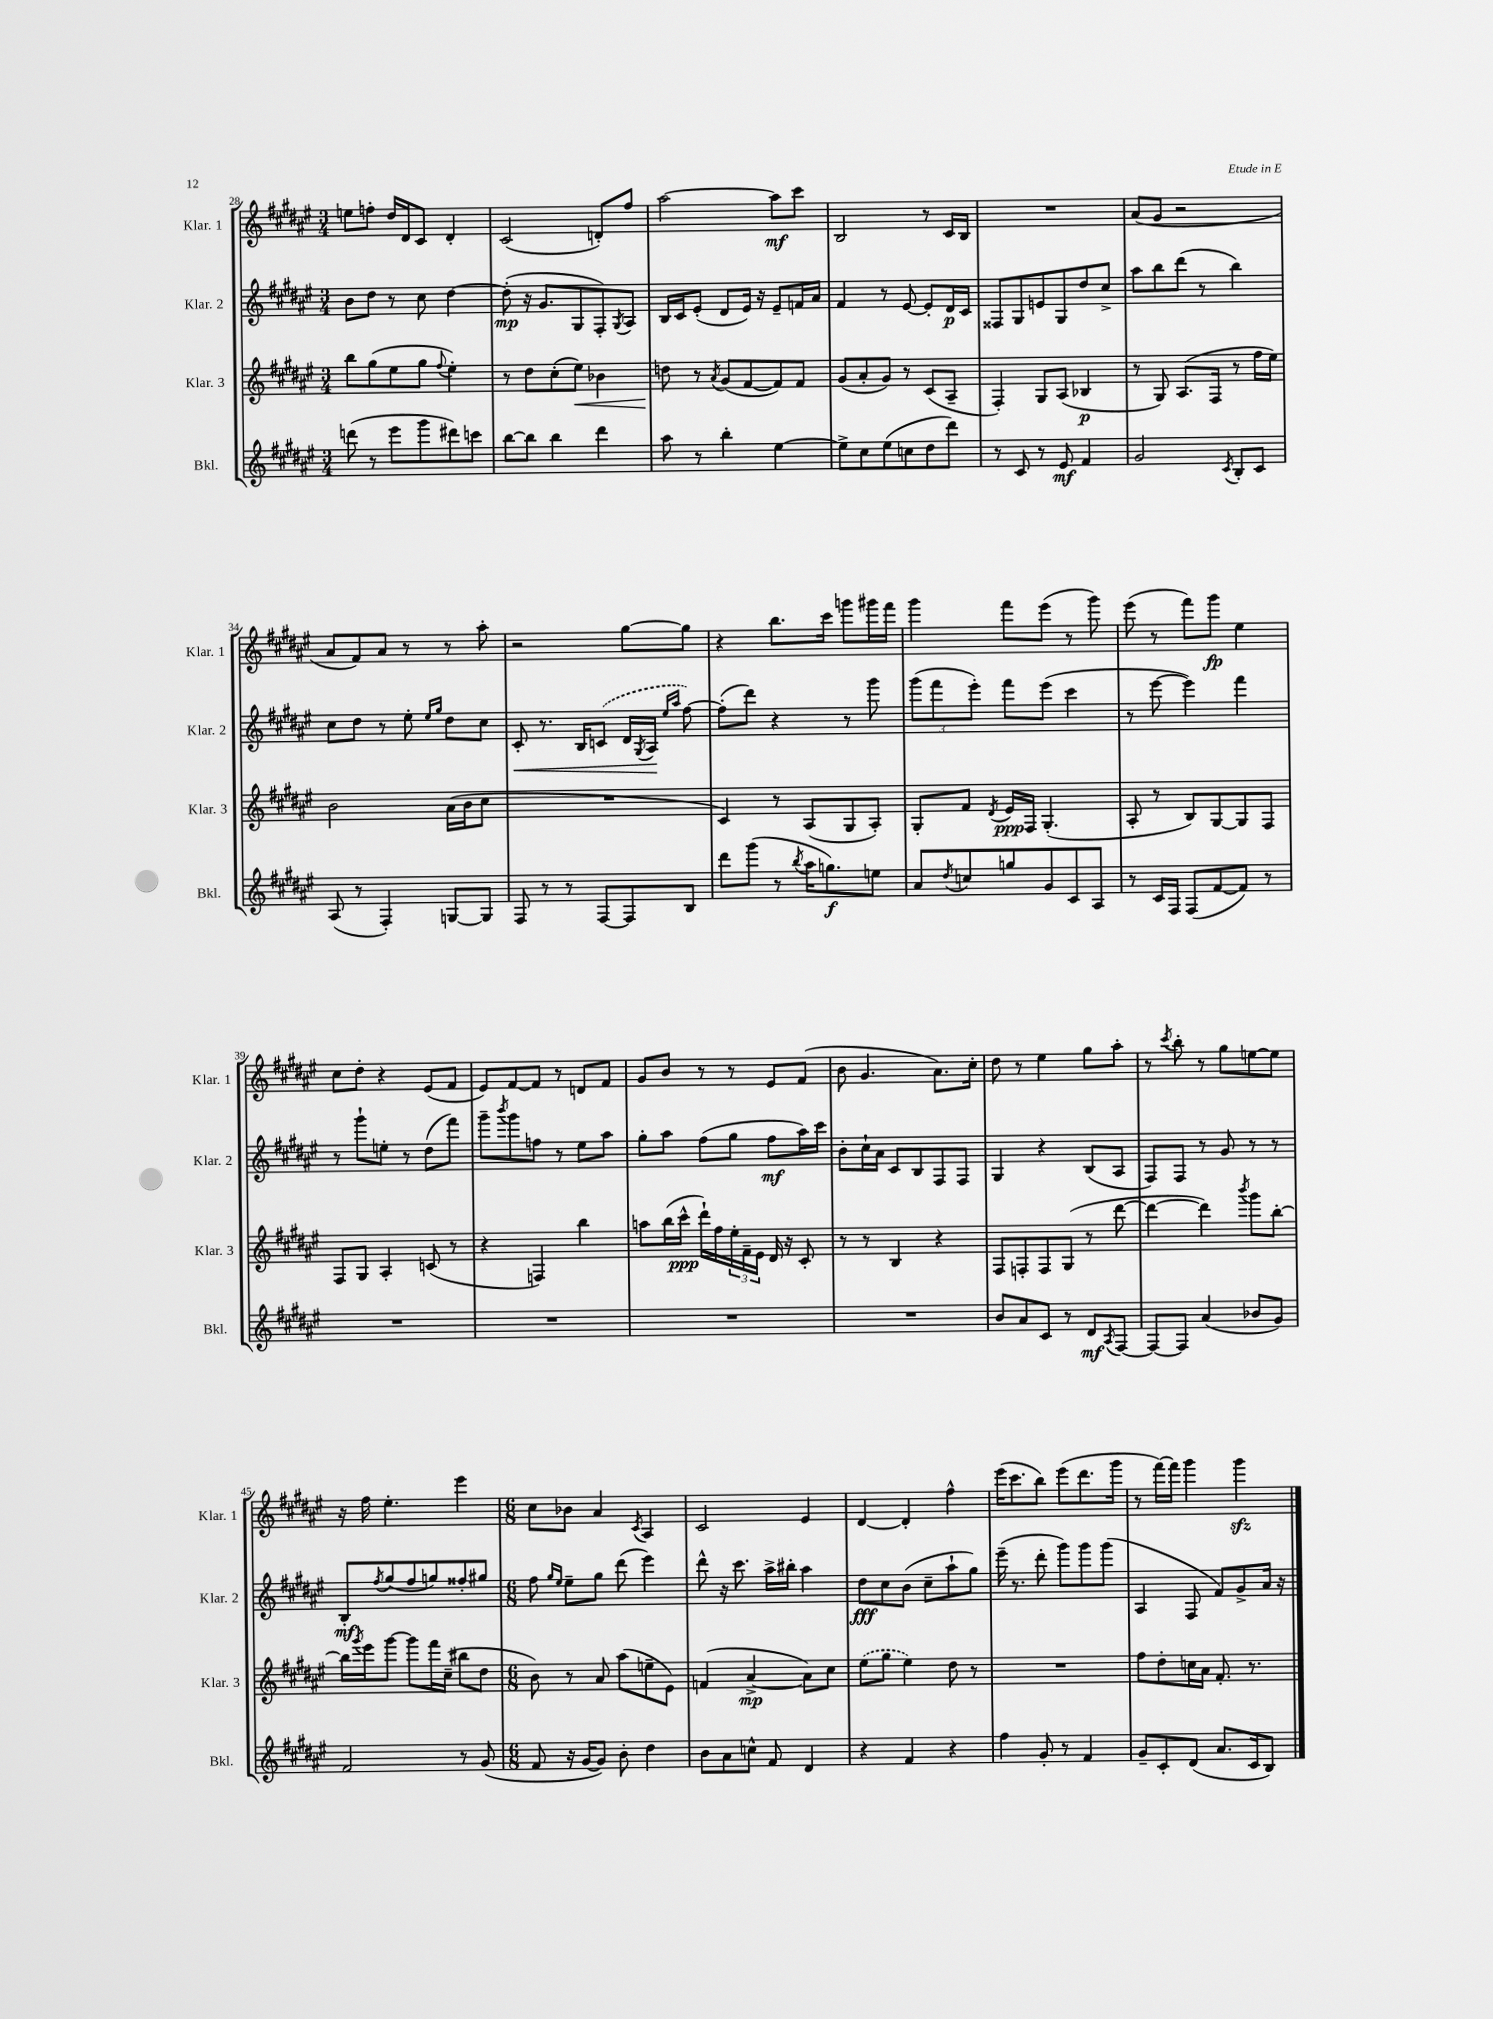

**kern	**dynam	**kern	**dynam	**kern	**dynam	**kern	**dynam
*part4	*part4	*part3	*part3	*part2	*part2	*part1	*part1
*staff4	*staff4	*staff3	*staff3	*staff2	*staff2	*staff1	*staff1
*I"Bkl.	*	*I"Klar. 3	*	*I"Klar. 2	*	*I"Klar. 1	*
*I'Bkl.	*	*I'Klar. 3	*	*I'Klar. 2	*	*I'Klar. 1	*
*clefG2	*	*clefG2	*	*clefG2	*	*clefG2	*
*k[f#c#g#d#a#e#]	*	*k[f#c#g#d#a#e#]	*	*k[f#c#g#d#a#e#]	*	*k[f#c#g#d#a#e#]	*
*M3/4	*	*M3/4	*	*M3/4	*	*M3/4	*
=28	=28	=28	=28	=28	=28	=28	=28
(8dddn\	.	8bb\L	.	8b\L	.	8een\L	.
8r	.	(8gg#\	.	8dd#\J	.	8ffn'\J	.
8eee#\L	.	8ee#\	.	8r	.	16dd#/LL	.
.	.	.	.	.	.	16d#/J	.
8ggg#\	.	8gg#\J	.	8cc#\	.	8c#/J	.
.	.	8qqff#/	.	.	.	.	.
8ddd#X\)	.	4ee#'\)	.	[4dd#\	.	4d#'/	.
8cccn\J	.	.	.	.	.	.	.
=29	=29	=29	=29	=29	=29	=29	=29
[8bb\L	.	8r	.	(8dd#'\]	mp	(2c#/	.
8bb\J]	.	8dd#\L	.	16r	.	.	.
.	.	.	.	8.g#/L	.	.	.
4bb\	.	(8cc#'\	.	.	.	.	.
!	!	!	!LO:HP:b	!	!	!	!
.	.	8ee#\J)	<	8G#/	.	.	.
4ddd#\	.	4b-X\	.	8F#'/)	.	8dn'/L)	.
.	.	.	.	8qG#/	.	.	.
.	.	.	.	8A#/J	.	8ff#/J	.
=30	=30	=30	=30	=30	=30	=30	=30
8aa#\	.	8ddn\	.	16B/LL	.	[2aa#\	.
.	.	.	.	16c#/J	.	.	.
8r	.	8r	[	(8e#'/J	.	.	.
.	.	8qa#/	.	.	.	.	.
4bb'\	.	(8g#/L	.	8d#/L	.	.	.
.	.	[8f#/	.	16e#/Jk)	.	.	.
.	.	.	.	16r	.	.	.
[4ee#\	.	8f#/])	.	8e#~/L	.	8aa#\L]	mf
.	.	8f#/J	.	16fn/L	.	8ccc#\J	.
.	.	.	.	16a#/JJ	.	.	.
=31	=31	=31	=31	=31	=31	=31	=31
8ee#^\L]	.	(8g#/L	.	4f#/	.	2B/	.
8cc#\	.	8a#'/	.	.	.	.	.
(8ee#\	.	8g#/J)	.	8r	.	.	.
8ccn\	.	8r	.	[8e#/	.	.	.
8dd#\	.	(8c#/L	.	8e#'/L]	.	8r	.
8ddd#\J)	.	8A#~/J	.	16d#/L	p	16c#/LL	.
.	.	.	.	16c#/JJ	.	16B/JJ	.
=32	=32	=32	=32	=32	=32	=32	=32
8r	.	4F#'/)	.	8F##X/L	.	2.r	.
8c#/	.	.	.	8G#/	.	.	.
8r	.	8G#/L	.	8en/	.	.	.
8e#/	mf	(8A#/J	.	8G#/	.	.	.
4f#/	.	4B-X/	p	8dd#/	.	.	.
.	.	.	.	8cc#^/J	.	.	.
=33	=33	=33	=33	=33	=33	=33	=33
2g#/	.	8r	.	8aa#\L	.	(8a#/L	.
.	.	8G#/)	.	8bb\	.	8g#/J	.
.	.	(8.A#/L	.	(8ddd#\J	.	2r	.
.	.	.	.	8r	.	.	.
.	.	16F#/Jk	.	.	.	.	.
8qc#/	.	.	.	.	.	.	.
8B'/L	.	8r	.	4bb\)	.	.	.
8c#/J	.	16ff#\LL	.	.	.	.	.
.	.	16ee#\JJ)	.	.	.	.	.
!!LO:LB:g=z
=34	=34	=34	=34	=34	=34	=34	=34
(8A#/	.	2b\	.	8cc#\L	.	8a#/L	.
8r	.	.	.	8dd#\J	.	8f#/)	.
4F#'/)	.	.	.	8r	.	8a#/J	.
.	.	.	.	8ee#'\	.	8r	.
.	.	.	.	16qqee#/LL	.	.	.
.	.	.	.	16qqgg#/JJ	.	.	.
[8Gn/L	.	(16a#\LL	.	8dd#\L	.	8r	.
.	.	16b\J	.	.	.	.	.
8G/J]	.	8cc#\J	.	8cc#\J	.	8aa#'\	.
=35	=35	=35	=35	=35	=35	=35	=35
!	!	!	!	!	!LO:HP:b	!	!
8F#/	.	2.r	.	8c#'/	<	2r	.
8r	.	.	.	8.r	.	.	.
8r	.	.	.	.	.	.	.
.	.	.	.	16B/KL	.	.	.
[8F#/L	.	.	.	(8cn/J	.	.	.
8F#/]	.	.	.	16d#/LL	.	[8gg#\L	.
.	.	.	.	8qG#/	.	.	.
.	.	.	.	16A#/JJ	.	.	.
.	.	.	.	16qqee#/LL	.	.	.
.	.	.	.	16qqaa#/JJ	.	.	.
8B/J	.	.	.	[8ff#\)	[	8gg#\J]	.
=36	=36	=36	=36	=36	=36	=36	=36
8ddd#\L	.	4c#/)	.	(8ff#'\L]	.	4r	.
(8ggg#\J	.	.	.	8ddd#\J)	.	.	.
8r	.	8r	.	4r	.	8.bb\L	.
8qbb/	.	.	.	.	.	.	.
16aa#\KL	.	(8A#/L	.	.	.	.	.
8.ggn\)	f	.	.	.	.	16ccc#\Jk	.
.	.	8G#/	.	8r	.	8gggn\L	.
8een\J	.	8A#'/J)	.	8ggg#\	.	16ggg#X\L	.
.	.	.	.	.	.	16fff#\JJ	.
=37	=37	=37	=37	=37	=37	=37	=37
8a#/L	.	8G#'/L	.	(12ggg#\L	.	4ggg#\	.
.	.	.	.	12fff#\	.	.	.
8qdd#/	.	.	.	.	.	.	.
8ccn/	.	8f#/J	.	.	.	.	.
.	.	.	.	12eee#'\J)	.	.	.
.	.	8qd#/	.	.	.	.	.
8ggn/	.	16e#/LL	ppp	8fff#\L	.	8fff#\L	.
.	.	16F#/JJ	.	.	.	.	.
8g#/	.	(4.G#'/	.	(8eee#\J	.	(8eee#\J	.
8c#/	.	.	.	4ccc#\	.	8r	.
8A#/J	.	.	.	.	.	8ggg#\)	.
=38	=38	=38	=38	=38	=38	=38	=38
8r	.	8A#'/	.	8r	.	(8eee#\	.
16c#/LL	.	8r	.	[8eee#\	.	8r	.
16F#/JJ	.	.	.	.	.	.	.
(8F#/L	.	8B/L)	.	4eee#\])	.	8fff#\L)	.
[8f#/	.	[8G#/	.	.	.	8ggg#\J	fp
8f#/J])	.	8G#/]	.	4fff#\	.	4ee#\	.
8r	.	8F#/J	.	.	.	.	.
!!LO:LB:g=z
=39	=39	=39	=39	=39	=39	=39	=39
2.r	.	8F#/L	.	8r	.	8cc#\L	.
.	.	8G#/J	.	8ggg#`\L	.	8dd#'\J	.
.	.	4A#'/	.	8een'\J	.	4r	.
.	.	.	.	8r	.	.	.
.	.	(8cn/	.	(8dd#\L	.	(8e#/L	.
.	.	8r	.	8fff#\J)	.	8f#/J	.
=40	=40	=40	=40	=40	=40	=40	=40
2.r	.	4r	.	8ggg#~\L	.	8e#/L)	.
.	.	.	.	8qbbb/	.	.	.
.	.	.	.	8ggg#\	.	[8f#/	.
.	.	4Fn/)	.	8ffn\J	.	8f#/J]	.
.	.	.	.	8r	.	8r	.
.	.	4bb\	.	8ee#\L	.	8dn/L	.
.	.	.	.	8aa#\J	.	8f#/J	.
=41	=41	=41	=41	=41	=41	=41	=41
2.r	.	8aan\L	.	8gg#'\L	.	8g#/L	.
.	.	(16bb\L	.	8aa#\J	.	8b/J	.
.	.	16ccc#^^\JJ	ppp	.	.	.	.
.	.	16ddd#`\LL)	.	(8ff#\L	.	8r	.
.	.	16ff#\	.	.	.	.	.
.	.	24ee#'\	.	8gg#\J	.	8r	.
.	.	24f#~\	.	.	.	.	.
.	.	24e#\JJ	.	.	.	.	.
.	.	16d#/	.	8ff#\L	mf	8e#/L	.
.	.	16r	.	.	.	.	.
.	.	8c#'/	.	16aa#\L)	.	(8f#/J	.
.	.	.	.	16ccc#\JJ	.	.	.
=42	=42	=42	=42	=42	=42	=42	=42
2.r	.	8r	.	8b'\L	.	8b\	.
.	.	8r	.	16cc#`\L	.	4.g#/	.
.	.	.	.	16a#\JJ	.	.	.
.	.	4B/	.	8c#/L	.	.	.
.	.	.	.	8B/	.	.	.
.	.	4r	.	8F#/	.	8.a#\L)	.
.	.	.	.	8F#/J	.	.	.
.	.	.	.	.	.	16cc#'\Jk	.
=43	=43	=43	=43	=43	=43	=43	=43
8b/L	.	8F#/L	.	4G#/	.	8dd#\	.
8a#/	.	8Fn'/	.	.	.	8r	.
8c#/J	.	8F/	.	4r	.	4ee#\	.
8r	.	(8G#/J	.	.	.	.	.
8d#/L	mf	8r	.	(8B/L	.	8gg#\L	.
8qA#/	.	.	.	.	.	.	.
[8F#/J	.	[8ddd#\	.	8A#/J	.	8aa#'\J	.
=44	=44	=44	=44	=44	=44	=44	=44
8F#/L_	.	4ddd#\_	.	8F#/L)	.	8r	.
.	.	.	.	.	.	8qccc#/	.
8F#/J]	.	.	.	8F#/J	.	8bb'\	.
(4a#/	.	4ddd#\])	.	8r	.	8r	.
.	.	.	.	8g#/	.	8gg#\L	.
.	.	8qbbb/	.	.	.	.	.
8b-X/L	.	8ggg#\L	.	8r	.	[8een\	.
8g#/J)	.	[8bb'\J	.	8r	.	8ee\J]	.
!!LO:LB:g=z
=45	=45	=45	=45	=45	=45	=45	=45
2f#/	.	16bb\LL]	.	8B'/L	mf	16r	.
.	.	8qggg#/	.	.	.	.	.
.	.	16eee#\J	.	.	.	16ff#\	.
.	.	.	.	8qff#/	.	.	.
.	.	[8ggg#\J	.	(8gg#/	.	4.ee#'\	.
.	.	8ggg#\L]	.	8ff#/	.	.	.
.	.	16fff#\L	.	8ggn/)	.	.	.
.	.	(16cc#~\JJ	.	.	.	.	.
8r	.	8bb#X\L	.	8ff##X'/	.	4eee#\	.
(8g#/	.	8dd#\J	.	8gg#X/J	.	.	.
=46	=46	=46	=46	=46	=46	=46	=46
*M6/8	*	*M6/8	*	*M6/8	*	*M6/8	*
8f#/	.	8b\)	.	8ff#\	.	8cc#\L	.
.	.	.	.	16qqgg#/LL	.	.	.
.	.	.	.	16qqee#/JJ	.	.	.
16r	.	8r	.	8ee#~\L	.	8b-X\J	.
[16g#/KL	.	.	.	.	.	.	.
8g#/J])	.	8a#/	.	8gg#\J	.	4a#/	.
8b'\	.	(8aa#\L	.	(8ddd#\	.	.	.
.	.	.	.	.	.	8qc#/	.
4dd#\	.	8een~\	.	4eee#\)	.	4A#/	.
.	.	8e#\J)	.	.	.	.	.
=47	=47	=47	=47	=47	=47	=47	=47
8b\L	.	(4fn/	.	8ddd#^^\	.	2c#/	.
8a#\	.	.	.	16r	.	.	.
.	.	.	.	8.ccc#\	.	.	.
8ccn^^\J	.	[4a#^/	mp	.	.	.	.
8f#/	.	.	.	16aa#^\LL	.	.	.
.	.	.	.	16bb#X'\JJ	.	.	.
4d#/	.	8a#\L])	.	4aa#\	.	4e#/	.
.	.	8cc#\J	.	.	.	.	.
=48	=48	=48	=48	=48	=48	=48	=48
4r	.	(8ee#\L	.	8dd#\L	fff	[4d#/	.
.	.	8gg#\J	.	8cc#\	.	.	.
4f#/	.	4ee#\)	.	(8b\J	.	4d#'/]	.
.	.	.	.	8cc#~\L	.	.	.
4r	.	8dd#\	.	8aa#`\	.	4ff#^^\	.
.	.	8r	.	8gg#\J)	.	.	.
=49	=49	=49	=49	=49	=49	=49	=49
4ff#\	.	2.r	.	(16eee#~\	.	(16eee#\KL	.
.	.	.	.	8.r	.	8.ccc#\	.
8g#'/	.	.	.	8ddd#'\	.	8bb\J)	.
8r	.	.	.	8ggg#\L)	.	(8eee#\L	.
4f#/	.	.	.	8ggg#\	.	8.ddd#\	.
.	.	.	.	(8ggg#\J	.	.	.
.	.	.	.	.	.	16ggg#\Jk	.
=50	=50	=50	=50	=50	=50	=50	=50
8g#~/L	.	8ff#\L	.	4A#/	.	8r	.
8c#'/	.	8dd#'\	.	.	.	[16fff#\LL)	.
.	.	.	.	.	.	16fff#\JJ]	.
(8d#/J	.	16ccn\L	.	8F#/	.	4ggg#\	.
.	.	16a#\JJ	.	.	.	.	.
8.a#/L	.	8.f#'/	.	8f#/L)	.	.	.
.	.	.	.	8g#^/	.	4ggg#zz\	.
16c#/k	.	8.r	.	.	.	.	.
8B/J)	.	.	.	16a#/Jk	.	.	.
.	.	.	.	16r	.	.	.
==	==	==	==	==	==	==	==
*-	*-	*-	*-	*-	*-	*-	*-
